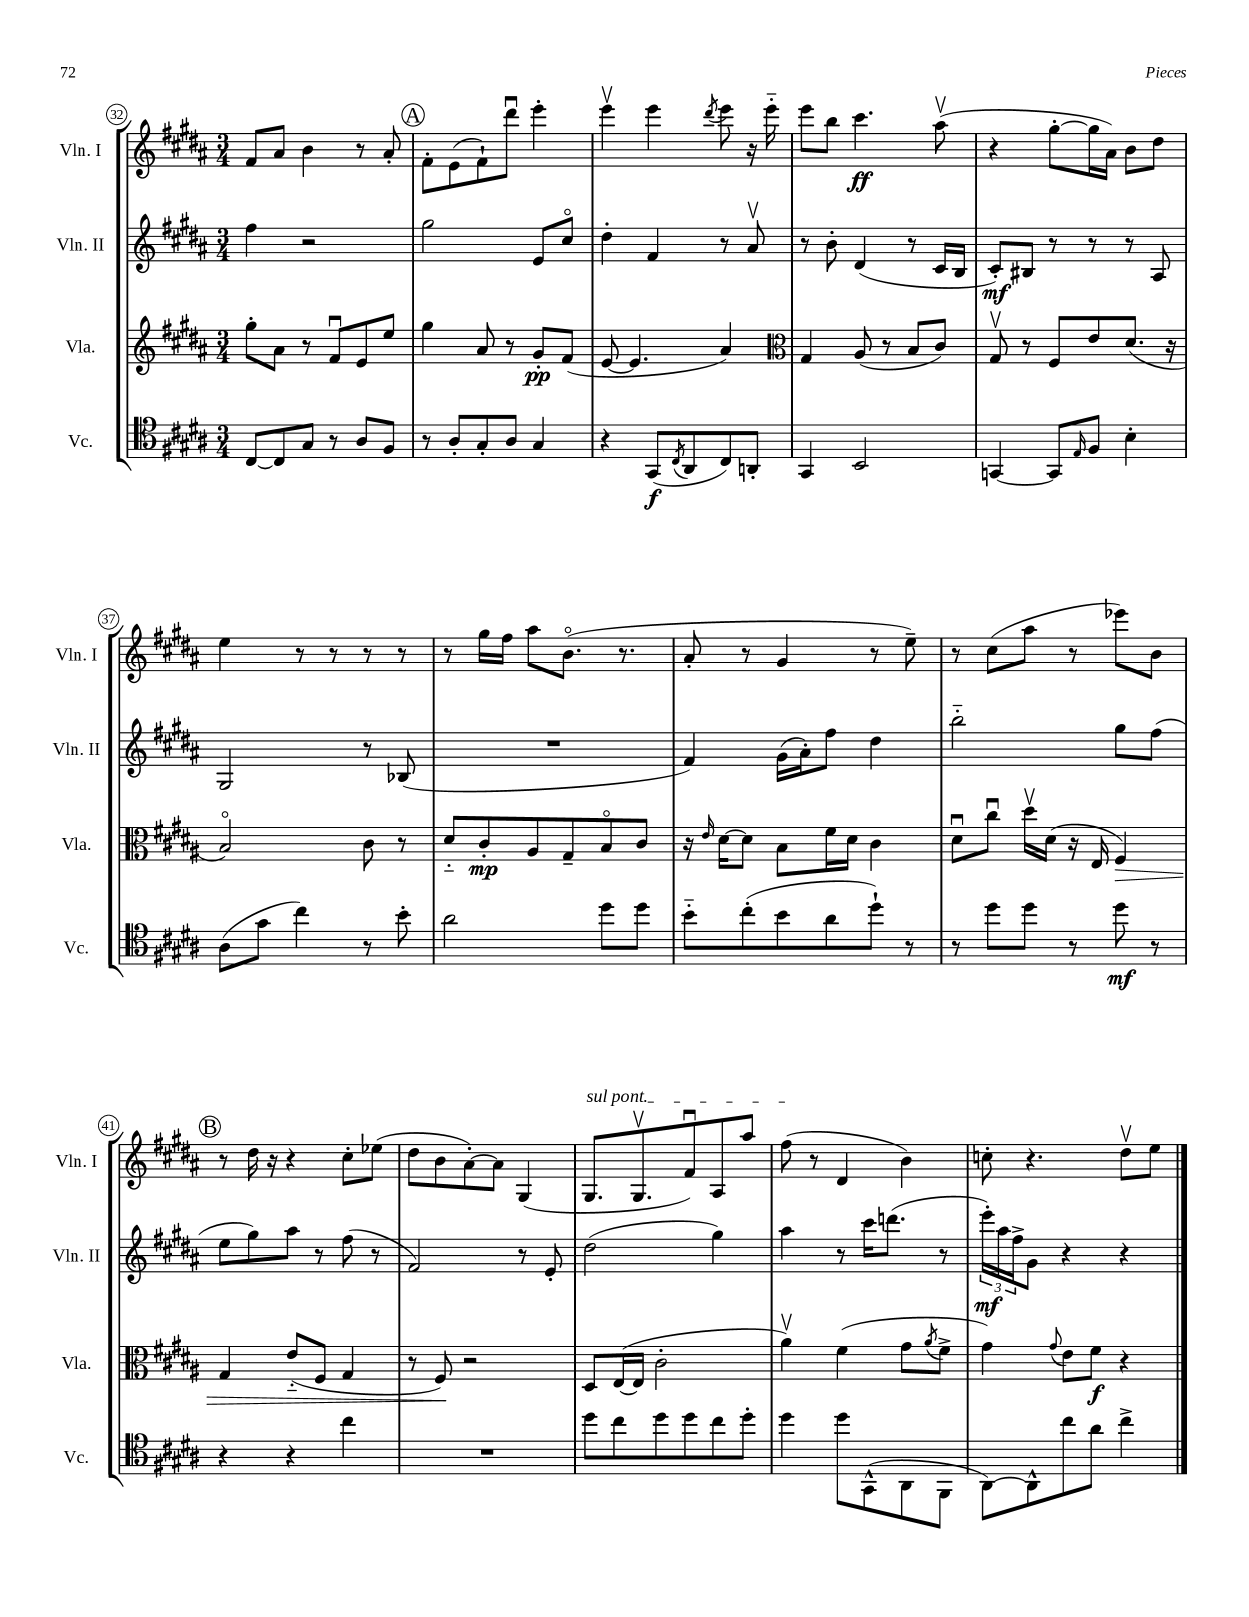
<<
\new StaffGroup <<
\new Staff = "s0" \with { instrumentName = "Vln. I" shortInstrumentName = "Vln. I" } {
    \clef treble \key b \major \numericTimeSignature \time 3/4
    fis'8 ais'8 b'4 r8 ais'8-. |
    \mark \markup { \circle "A" } fis'8-. e'8( fis'8-!) dis'''8\downbow e'''4-. |
    e'''4\upbow e'''4 \acciaccatura { dis'''8 } e'''8 r16 e'''16-_ |
    e'''8 b''8 cis'''4.\ff ais''8\upbow( |
    r4 gis''8~-. gis''16 ais'16) b'8 dis''8 |
    e''4 r8 r8 r8 r8 |
    r8 gis''16 fis''16 ais''8 b'8.\flageolet( r8. |
    ais'8-. r8 gis'4 r8 e''8--) |
    r8 cis''8( ais''8 r8 ees'''8) b'8 |
    \mark \markup { \circle "B" } r8 dis''16 r16 r4 cis''8-. ees''8( |
    dis''8 b'8 ais'8~-.) ais'8 gis4( |
    \once \override TextSpanner.bound-details.left.text = \markup { \italic "sul pont." } gis8.\startTextSpan gis8.\upbow fis'8\downbow) ais8 ais''8 |
    fis''8\stopTextSpan( r8 dis'4 b'4) |
    c''8-. r4. dis''8\upbow e''8 \bar "|." |
}
\new Staff = "s1" \with { instrumentName = "Vln. II" shortInstrumentName = "Vln. II" } {
    \clef treble \key b \major \numericTimeSignature \time 3/4
    fis''4 r2 |
    \mark \markup { \circle "A" } gis''2 e'8 cis''8\flageolet |
    dis''4-. fis'4 r8 ais'8\upbow |
    r8 b'8-. dis'4( r8 cis'16 b16 |
    cis'8-.\mf) bis8 r8 r8 r8 ais8 |
    gis2 r8 bes8( |
    R2. |
    fis'4) gis'16( ais'16-.) fis''8 dis''4 |
    b''2-_ gis''8 fis''8( |
    \mark \markup { \circle "B" } e''8 gis''8) ais''8 r8 fis''8( r8 |
    fis'2) r8 e'8-. |
    dis''2( gis''4) |
    ais''4 r8 cis'''16 d'''8.( r8 |
    \tuplet 3/2 { e'''16-.\mf) ais''16 fis''16-> } gis'8 r4 r4 \bar "|." |
}
\new Staff = "s2" \with { instrumentName = "Vla." shortInstrumentName = "Vla." } {
    \clef treble \key b \major \numericTimeSignature \time 3/4
    gis''8-. ais'8 r8 fis'8\downbow e'8 e''8 |
    \mark \markup { \circle "A" } gis''4 ais'8 r8 gis'8-.\pp fis'8( |
    e'8~ e'4. ais'4) |
    \clef alto gis4 ais8( r8 b8 cis'8) |
    gis8\upbow r8 fis8 e'8 dis'8.( r16 |
    b2\flageolet) cis'8 r8 |
    dis'8-_ cis'8-.\mp ais8 gis8-- b8\flageolet cis'8 |
    r16 \grace { e'16 } dis'16~ dis'8 b8 fis'16 dis'16 cis'4 |
    dis'8\downbow cis''8\downbow dis''16\upbow dis'16( r16 e16 fis4\>) |
    \mark \markup { \circle "B" } gis4 e'8-_( fis8 gis4 |
    r8 fis8\!) r2 |
    dis8 e16~( e16 cis'2-. |
    ais'4\upbow) fis'4( gis'8 \acciaccatura { ais'8 } fis'8-> |
    gis'4) \appoggiatura { gis'8 } e'8 fis'8\f r4 \bar "|." |
}
\new Staff = "s3" \with { instrumentName = "Vc." shortInstrumentName = "Vc." } {
    \clef tenor \key b \major \numericTimeSignature \time 3/4
    cis8~ cis8 gis8 r8 ais8 fis8 |
    \mark \markup { \circle "A" } r8 ais8-. gis8-. ais8 gis4 |
    r4 gis,8\f( \acciaccatura { cis8 } ais,8 cis8) a,8-. |
    gis,4 b,2 |
    g,4~ g,8 \grace { e16 } fis8 b4-. |
    ais8( gis'8 cis''4) r8 b'8-. |
    ais'2 dis''8 dis''8 |
    b'8-_ cis''8-.( b'8 ais'8 dis''8-!) r8 |
    r8 dis''8 dis''8 r8 dis''8\mf r8 |
    \mark \markup { \circle "B" } r4 r4 cis''4 |
    R2. |
    dis''8 cis''8 dis''8 dis''8 cis''8 dis''8-. |
    dis''4 dis''8 gis,8-^( ais,8 fis,8 |
    ais,8~) ais,8-^ cis''8 ais'8 cis''4-> \bar "|." |
}
>>
>>
\layout { \context { \Score currentBarNumber = #32 \override BarNumber.stencil = #(make-stencil-circler 0.1 0.3 ly:text-interface::print) } }
